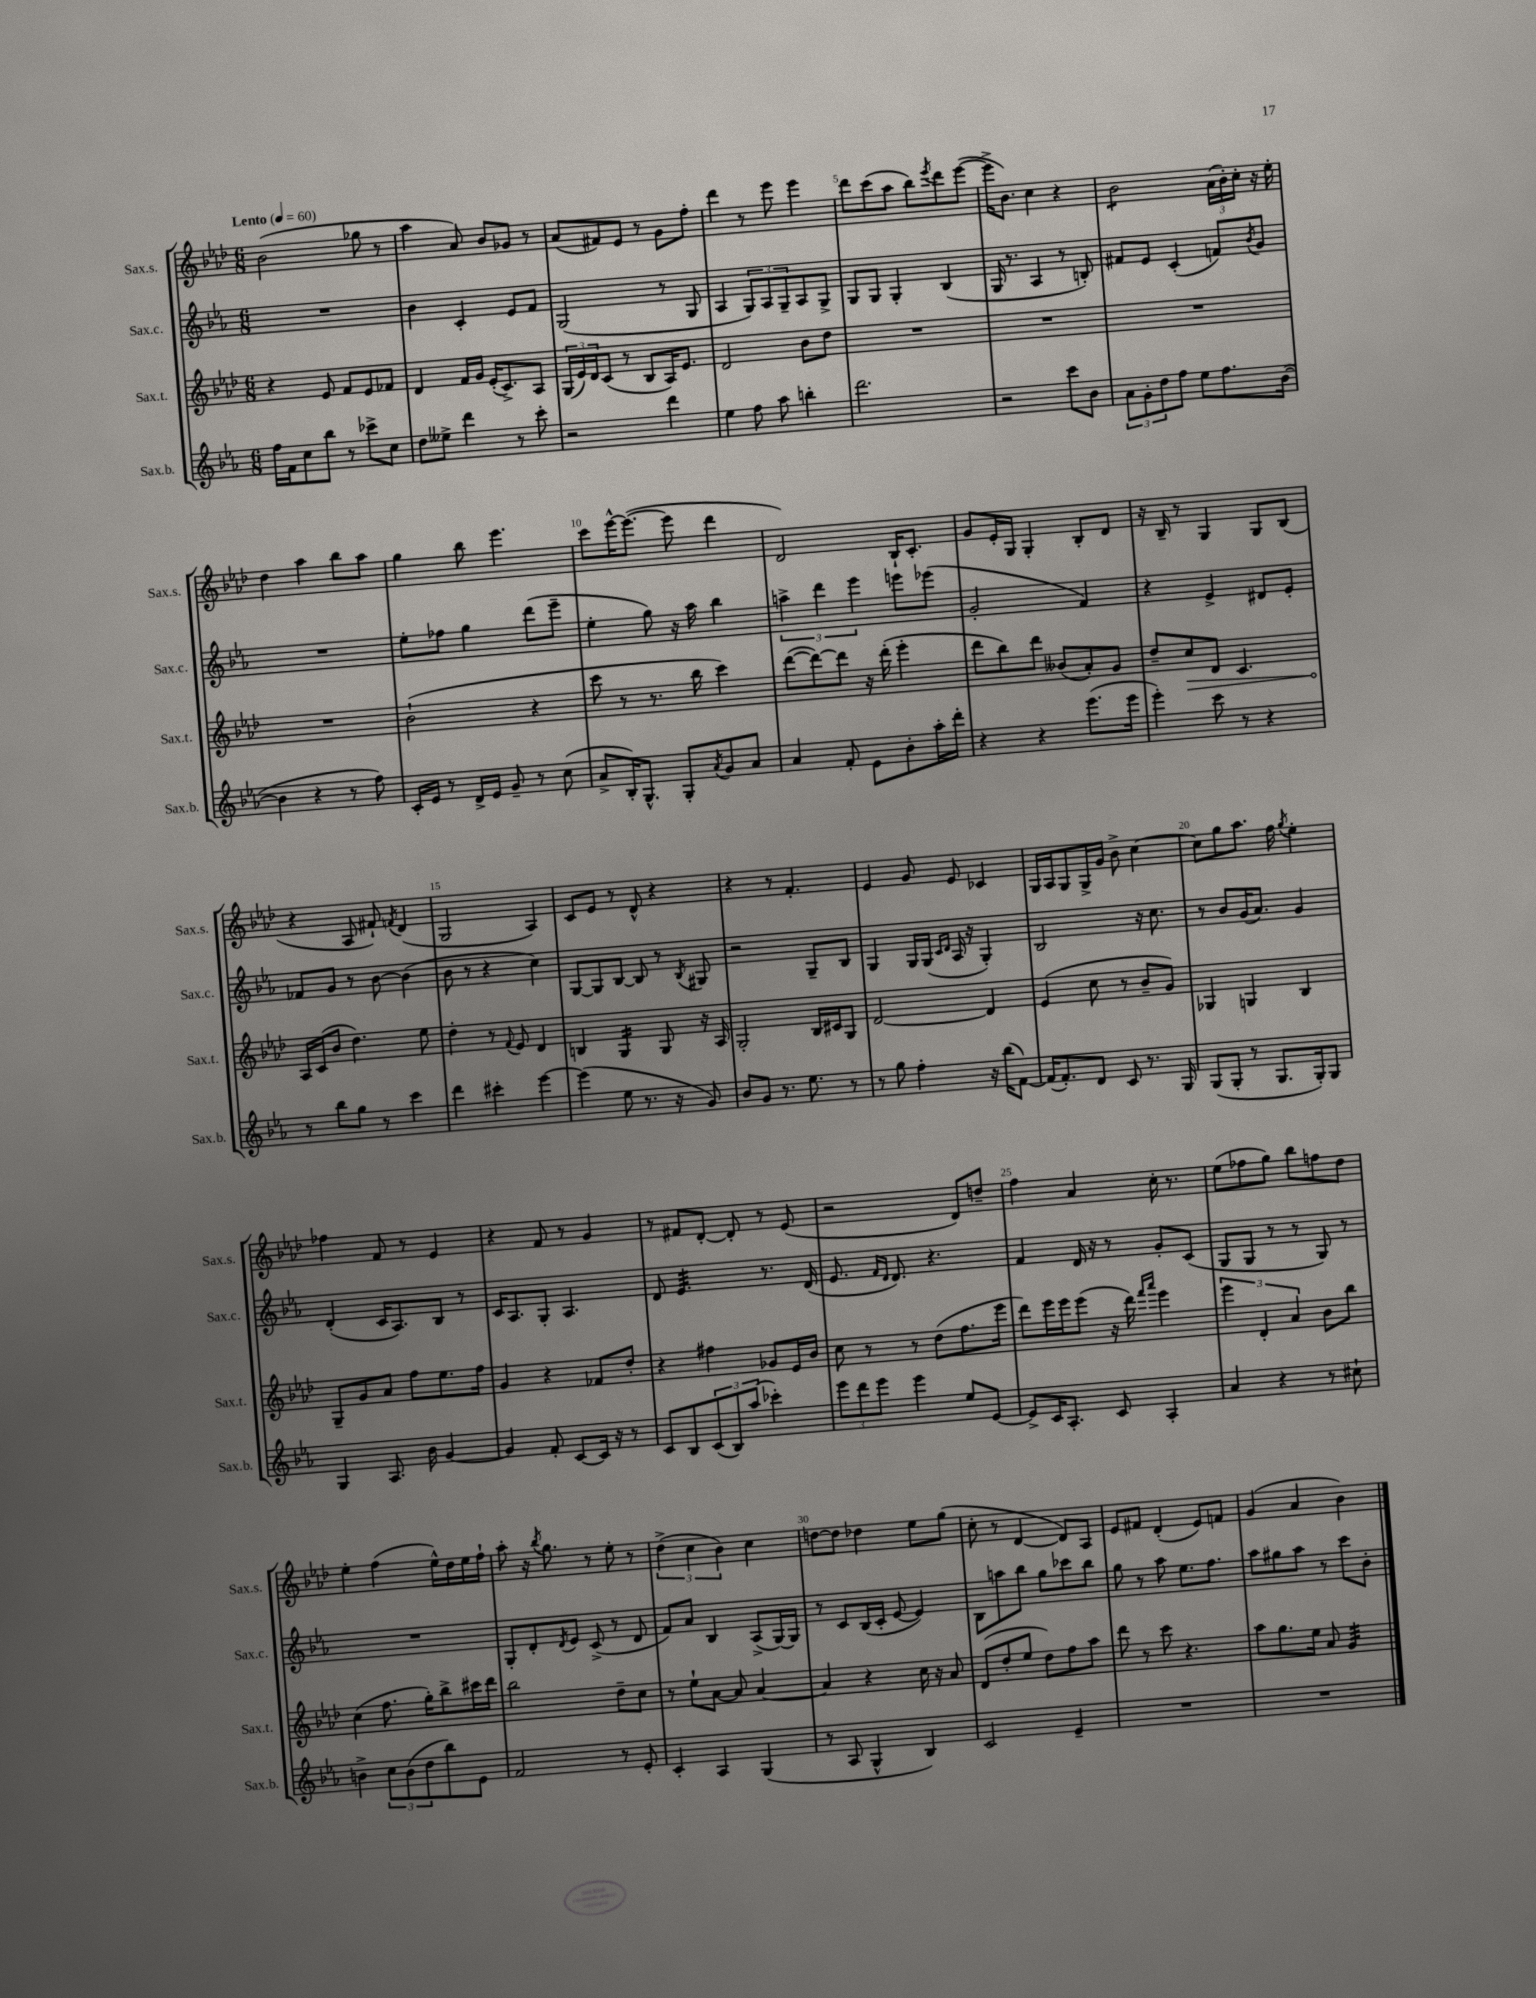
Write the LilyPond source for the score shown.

<<
\new StaffGroup <<
\new Staff = "s0" \with { instrumentName = "Sax.s." shortInstrumentName = "Sax.s." } {
    \clef treble \key aes \major \numericTimeSignature \time 6/8 \tempo "Lento" 4 = 60
    bes'2( ges''8 r8 |
    aes''4 aes'8) bes'8 ges'8 r8 |
    aes'8( fis'8) ees'8 r8 g'8 f''8-. |
    des'''4 r8 ees'''8 ees'''4 |
    des'''8 c'''8( aes''8 bes''8) \acciaccatura { ees'''8 } des'''8 ees'''8~( |
    ees'''16-> bes'8.) c''4 r4 |
    bes'2:8 \tuplet 3/2 { aes'16( bes'16-.) c''16-. } r16 ees''16-. |
    des''4 aes''4 bes''8 aes''8 |
    g''4 bes''8 ees'''4. |
    c'''8 ees'''16~-^ ees'''8.~( ees'''8 des'''4 |
    des'2) bes16-! c'8.-. |
    g'8 ees'16-. g16 g4-. bes8-. des'8 |
    r16 bes16-- r8 g4 g8 bes8( |
    r4 aes8 fis'8-!) \acciaccatura { f'8 } des'4( |
    g2 aes4) |
    c'8 ees'8 r8 des'8-^ r4 |
    r4 r8 f'4.-. |
    ees'4 g'8 ees'8 ces'4 |
    g16 aes16 g8 g16-> g'16 bes'8-> c''4~ |
    c''8 g''8 aes''8. f''16 \acciaccatura { g''8 } ees''4-. |
    fes''4 f'8 r8 ees'4 |
    r4 f'8 r8 g'4 |
    r8 fis'8 des'8~-. des'8-. r8 ees'8( |
    r2 des'8) d''8-- |
    f''4 aes'4 c''16-. r8. |
    ees''8( fes''8 g''8) bes''8 f''8 des''8 |
    ees''4-. f''4( ees''16-^) des''16 ees''16 f''16-! |
    aes''8-. r16 \acciaccatura { bes''8 } g''8. r8 ees''8-. r8 |
    \tuplet 3/2 { des''4->( c''4 bes'4) } c''4 |
    d''8~ d''8 des''4 ees''8 g''8( |
    c''8-. r8 des'4~ des'8) aes8 |
    ees'8 fis'8 des'4-.( ees'8) f'8 |
    g'4( aes'4 bes'4) \bar "|." |
}
\new Staff = "s1" \with { instrumentName = "Sax.c." shortInstrumentName = "Sax.c." } {
    \clef treble \key ees \major \numericTimeSignature \time 6/8
    R2. |
    bes'4 c'4-. ees'8 f'8 |
    g2( r8 g8 |
    aes4 \tuplet 3/2 { g8) aes8 g8-- } aes8 g8-> |
    g8 g8 g4-. bes4( |
    g16 r8. aes4 r8 b8-.) |
    fis'8 ees'8 c'4-.( f'8) \acciaccatura { bes'8 } g'8 |
    R2. |
    ees''8-. fes''8 g''4 d'''8( ees'''8-- |
    ees''4-. g''8) r16 aes''16 bes''4 |
    \tuplet 3/2 { a''4-> d'''4 ees'''4 } e'''8 ees'''8( |
    g'2-. f'4) |
    r4 ees'4-> dis'8 ees'8-. |
    fes'8 g'8 r8 bes'8~ bes'4( |
    bes'8 r8 r4 c''4) |
    g8~ g8 bes8~ bes8 r8 \acciaccatura { bes8 } gis8 |
    r2 g8-- bes8 |
    g4 g16 g16( \grace { c'16 d'16 } aes16 r16 g4-.) |
    bes2 r16 c''8. |
    r8 bes'8 g'16( aes'8.) g'4 |
    d'4-.( c'16 aes8.) bes8 r8 |
    c'16 aes8. g8-. aes4. |
    d'8 ees'4.:32 r8. d'16( |
    ees'8. \grace { f'16 d'16 } d'8.) r4. |
    f'4 d'16 r16 r8 g'8-. c'8( |
    g8 g8 r8 r8 g8) r8 |
    R2. |
    g8-. d'8-. \acciaccatura { d'8 } ees'8 c'8->( r8 d'8 |
    f'8) aes'8 bes4 aes8->( g16~) g16 |
    r8 c'8 bes16( c'16-. ees'8~ ees'4) |
    bes8 a''8 bes''8 g''8 ces'''8 bes''8 |
    g''8 r8 aes''8 ees''8. f''8. |
    aes''8 gis''8 aes''8 r8 c'''8 bes'8-. \bar "|." |
}
\new Staff = "s2" \with { instrumentName = "Sax.t." shortInstrumentName = "Sax.t." } {
    \clef treble \key aes \major \numericTimeSignature \time 6/8
    r4 ees'8 f'8 ees'8 fes'8 |
    des'4 f'16 g'16 ees'16-.( c'8.->) aes8 |
    \tuplet 3/2 { g16( ees'16) des'16 } c'8( r8 bes8 aes16) ees'8. |
    des'2 bes'8 des''8 |
    R2. |
    R2. |
    R2. |
    R2. |
    bes'2-!( r4 |
    c'''8 r8 r8. bes''16 c'''4) |
    des'''8~( des'''8~) des'''8 r16 des'''16-.( ees'''4-. |
    des'''8 bes''8) des'''8 beses'8( aes'8-.) g'8 |
    des''8-- \once \override Hairpin.circled-tip = ##t c''8\> des'8 c'4. |
    aes16\! c'16( bes'8 des''4.) ees''8 |
    des''4-. r8 \appoggiatura { f'8 } ees'8 des'4 |
    b4 g4:16 g8 r16 aes16 |
    g2-. bes16 cis'16 g8 |
    des'2~ des'4 |
    ees'4( c''8 r8 bes'8-- g'8) |
    ges4 g4 bes4 |
    g8-- g'8 aes'8 f''8 ees''8. f''16 |
    g'4 r4 fes'8 des''8-. |
    r4 fis''4 ges'8 ees'16 bes'16 |
    c''8 r8 r8 des''8( f''8. ees'''16 |
    des'''8) ees'''16 ees'''16 ees'''8( r16 des'''16) \grace { f'''16 aes'''16 } ees'''4 |
    \tuplet 3/2 { ees'''4 des'4-. aes'4 } bes'8 bes''8 |
    c''4( f''8. g''16-.) bes''8-> cis'''16 des'''16 |
    bes''2 des''8-- c''8 |
    r8 ees''8-! aes'8~ aes'8 aes'4~ |
    aes'4 r4 c''16 r16 aes'8 |
    des'8( des''8-. ees''8 des''8) f''8 aes''8 |
    des'''8 r8 c'''8 r4. |
    aes''8 g''8. ees''16 aes'8 g'4:32 \bar "|." |
}
\new Staff = "s3" \with { instrumentName = "Sax.b." shortInstrumentName = "Sax.b." } {
    \clef treble \key ees \major \numericTimeSignature \time 6/8
    f''16 f'16 c''8 bes''8 r8 ces'''8-> c''8 |
    d''8 eeses''8-> d'''4 r8 c'''8-. |
    r2 d'''4 |
    ees''4 f''8 aes''8 b''4-. |
    d'''2. |
    r2 c'''8 bes'8 |
    \tuplet 3/2 { aes'8 g'8-. d''8 } f''8 ees''8 f''8. bes'16~( |
    bes'4 r4 r8 f''8) |
    c'16-. ees'16 r8 d'16-> ees'16 g'8-- r8 c''8( |
    aes'8-> bes16-.) g8.-^ g8-. \acciaccatura { aes'8 } g'8 aes'8 |
    aes'4 f'8-. ees'8 bes'8-. aes''16-. d'''16-. |
    r4 r4 ees'''8.( ees'''16 |
    ees'''4-.) c'''8 r8 r4 |
    r8 bes''8 g''8 r8 c'''4 |
    d'''4 cis'''4-. ees'''4~ |
    ees'''4( ees''8 r8. r16 g'8) |
    bes'8 g'8 r8. ees''8. r8 |
    r8 g''8 f''4-. r16 bes''16( f'8~) |
    f'16( f'8.-.) d'8 c'8 r8. g16 |
    g8( g8-. r8 g8. g16-.) g8 |
    g4 aes8. bes'16 g'4~ |
    g'4 f'8-. c'8~ c'16 r16 r8 |
    c'8 bes8 \tuplet 3/2 { c'8( bes8) aes''8( } ces'''4-.) |
    \tuplet 3/2 { ees'''8 d'''8 ees'''8 } ees'''4 ees''8 ees'8~ |
    ees'8-> c'16 aes8.-. c'8 aes4-. |
    aes'4 r4 r8 cis''8-! |
    b'4-> \tuplet 3/2 { c''8 b'8( d''8 } bes''8) ees'8 |
    f'2 r8 ees'8-. |
    c'4-. aes4 g4( |
    r8 aes8 g4-^ bes4) |
    c'2 ees'4-- |
    R2. |
    R2. \bar "|." |
}
>>
>>
\layout { \context { \Score \override BarNumber.break-visibility = ##(#f #t #t) barNumberVisibility = #(every-nth-bar-number-visible 5) } }
